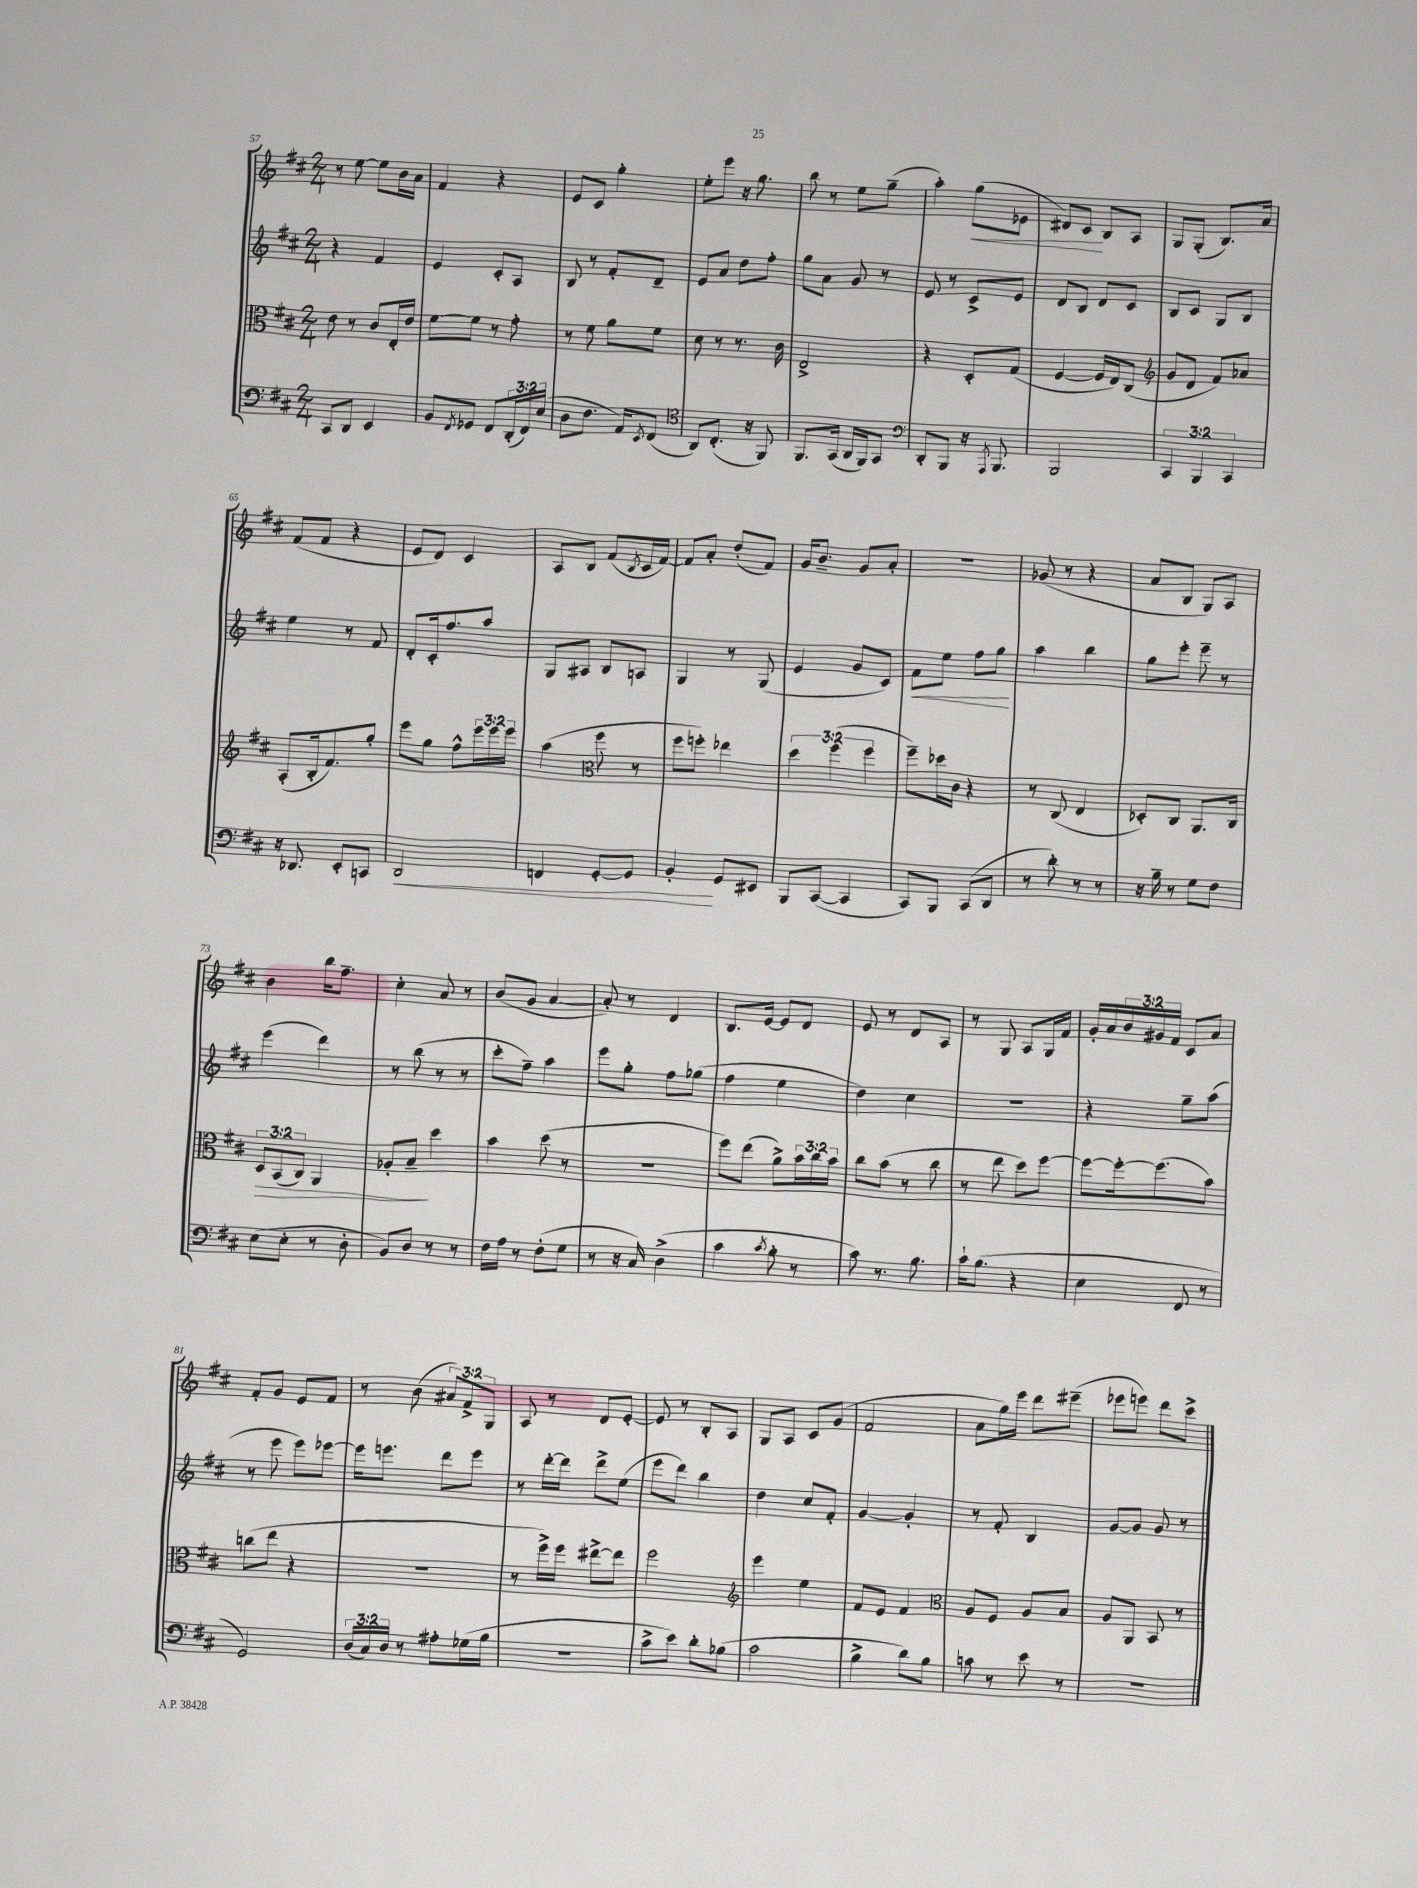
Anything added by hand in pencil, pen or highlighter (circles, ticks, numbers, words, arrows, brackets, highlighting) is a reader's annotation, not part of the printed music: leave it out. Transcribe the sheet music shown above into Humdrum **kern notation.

**kern	**kern	**kern	**kern
*staff4	*staff3	*staff2	*staff1
*clefF4	*clefC3	*clefG2	*clefG2
*k[f#c#]	*k[f#c#]	*k[f#c#]	*k[f#c#]
*M2/4	*M2/4	*M2/4	*M2/4
8CC#	8e	4r	8r
8DD	8r	.	[8ee
4EE	8c#	4f#	8ee]
.	16E'	.	16b
.	16e	.	16a
=	=	=	=
8BB	[8f#	4e	4f#
8qFF#	.	.	.
8GG-	8f#]	.	.
8FF#	8r	8c#'	4r
(24DD'	8g'	8A	.
24FF#)	.	.	.
(24E	.	.	.
=	=	=	=
8D	8r	8B	8e
8.F#	8f#	8r	8c#
.	8a	8f#'	4gg'
16AA)	.	.	.
8qEE	.	.	.
(8FF#	8f#	8d~	.
=	=	=	=
*clefC4	*	*	*
8AA)	8d	8e	8ee'
(8.C#'	8r	8a	8eee
.	8.r	8dd	16r
16r	.	.	8.gg
8FF#)	.	8ff#'	.
.	16c#	.	.
=	=	=	=
8.FF#	2E^	8gg	8bb
.	.	8a	8r
(16GG	.	.	.
16AA	.	8g	8ee
16FF#)	.	.	.
8GG	.	8r	(8gg~
=	=	=	=
*clefF4	*	*	*
8DD'	4r	8e	4aa')
8BBB	.	8r	.
16r	8D'	8c#^	(8gg
8qAAA	.	.	.
8.BBB	.	.	.
.	(8G	8e	8e-
=	=	=	=
2BBB	[4F#	8d	8d#)
.	.	8B	8c#
.	16F#]	8d	8B
.	16E)	.	.
.	(8C#	8c#	8A
=	=	=	=
*	*clefG2	*	*
6CC#	8g	8B	8G
.	8d	8c#	(8G'
6BBB	.	.	.
.	8f#)	8G	8.B)
6CC#	.	.	.
.	8a-	8B	.
.	.	.	16a
=	=	=	=
16r	(8A'	4ee	(8f#
8.DD-	.	.	.
.	16B'	.	8f#
.	8.f#)	.	.
8EE'	.	8r	4r
8CC	8gg'	8f#	.
=	=	=	=
2DD	8eee	8d'	8e
.	8gg	16c#'	8d)
.	.	8.ff#	.
.	8ff#^^	.	4c#
.	24eee	8aa	.
.	24eee	.	.
.	24eee	.	.
=	=	=	=
4FF	(4aa	8G	8A
.	.	8A#	8B
*	*clefC3	*	*
[8GG'	8ff#	8B	(8f#
.	.	.	8qB
8GG]	8r	8A	16c#
.	.	.	[16f#)
=	=	=	=
4BB'	8ff#	4G	8f#]
.	8ff')	.	8a'
8GG	4ee-	8r	(8dd'
8EE#	.	(8G	8f#)
=	=	=	=
8BBB	6dd	4e	16g
.	.	.	8.b~
([8CC#	.	.	.
.	(6ff#	.	.
4CC#]	.	8g	8g
.	6ff#	.	.
.	.	8c#)	8a'
=	=	=	=
8CC#)	8ff#~)	8f#	2r
8BBB	16dd-	8ee	.
.	16c#	.	.
(8CC#	4r	8ff#	.
8DD	.	8gg	.
=	=	=	=
8r	8r	4aa	(8g-
8d')	(8C#	.	8r
8r	4E	4bb	4r
8r	.	.	.
=	=	=	=
16r	8D-')	8gg	8a
16B~	.	.	.
8r	8C#	8eee'	8B
8G	8.AA	8eee~	8G)
8F#	.	8r	8A
.	16C#	.	.
=	=	=	=
(8E	12D	(4eee	4b
.	(12BB	.	.
8E'	.	.	.
.	12C#)	.	.
8r	4AA	4ddd)	16bb
.	.	.	8.ff#~
8D'	.	.	.
=	=	=	=
8BB)	8A-'	8r	4cc#'
8D	8B~	(8bb	.
8r	4dd	8r	8a
8r	.	8r	8r
=	=	=	=
16F#	4b	8ccc#'	(8b
16A	.	.	.
8r	.	8ff#~)	8g
(8F#'	(8dd	4aa	[4a
8G	8r	.	.
=	=	=	=
8r	2r	8eee	8a'])
16r	.	8gg'	8r
16C#)	.	.	.
(4D^	.	8ff#	4d
.	.	(8gg-	.
=	=	=	=
4c#	8ff#)	4ff#	8.B
.	(8ee	.	.
.	.	.	[16e
8qc#	.	.	.
8B'	8a^)	4ee	8e]
8r	24b	.	8d
.	24cc#	.	.
.	24b	.	.
=	=	=	=
8c#)	8cc#	4dd)	8e
8.r	(8b	.	8r
.	8r	4cc#	8d
8.B	.	.	.
.	8cc#	.	8A
=	=	=	=
16c#`	8r	2r	8r
(8.B	.	.	.
.	8ee	.	8G
4r	8dd)	.	8A
.	[8ff#	.	16G
.	.	.	16f#
=	=	=	=
4E	8ff#_	4r	16g'
.	.	.	16a
.	16ff#'_	.	24b
.	.	.	24g#
.	(8.ff#]	.	.
.	.	.	24f#
8FF#	.	8gg~	8c#
8r	8b)	(8aa	8a
=	=	=	=
2GG)	(8cc	8r	8f#'
.	8ee	8eee	8g
.	4r	8eee)	8e
.	.	[8eee-	8f#
=	=	=	=
(24D	2r	16eee-]	8r
24C#)	.	.	.
.	.	8.eee	.
24D	.	.	.
8r	.	.	(8b
8A#'	.	8ddd	12a#)
.	.	.	12f#^
(16G-	.	8eee	.
.	.	.	12G
16B	.	.	.
=	=	=	=
2r	8r	8r	8A
.	16ff#^)	[16ddd'	8r
.	16ff#	16ddd]	.
.	[8ee#^	8ddd^	8d
.	8ee#]	(8ee	[8e'
=	=	=	=
8c#^	2ff#	8eee	8e]
8e)	.	8ddd)	8r
8d'	.	4bb	8B'
(8B-	.	.	8A
=	=	=	=
*	*clefG2	*	*
2c#	4eee	4dd	8G
.	.	.	8A
.	4ee	8cc#	8c#
.	.	8f#'	(8g
=	=	=	=
4B^	8f#	[4g	2f#
.	8e	.	.
8d)	4f#	4g']	.
8B	.	.	.
=	=	=	=
*	*clefC3	*	*
8c	8A	8r	8a
8r	8F#	8f#'	16gg)
.	.	.	16eee
8e	8A	4B	8ddd
8r	8B	.	(8eee#~
=	=	=	=
2r	8A	[8g	8eee-
.	8AA	8g]	8eee)
.	8BB	8g	8ddd
.	8r	8r	8ccc#^
==	==	==	==
*-	*-	*-	*-
